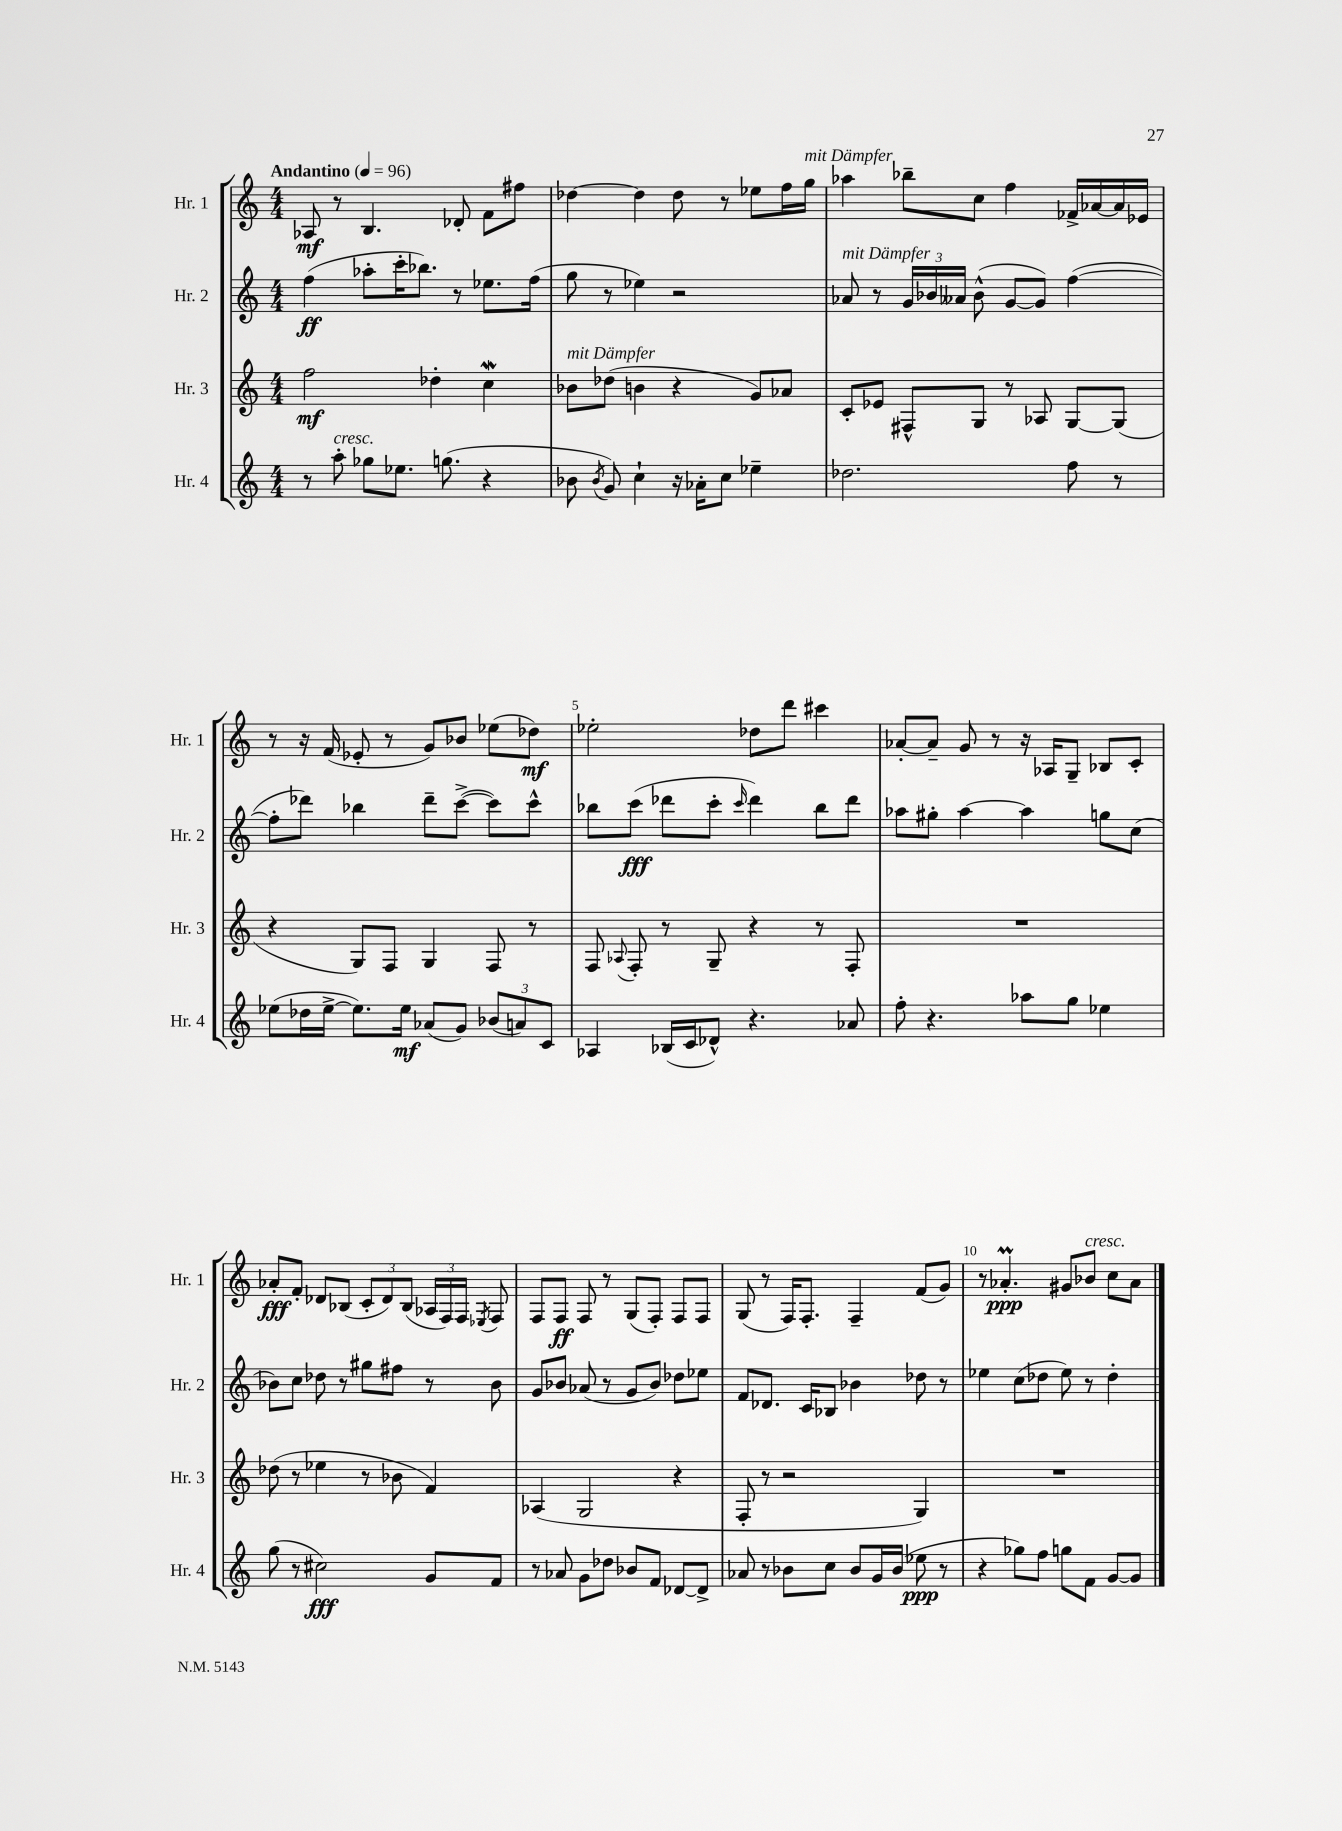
<<
\new StaffGroup <<
\new Staff = "s0" \with { instrumentName = "Hr. 1" shortInstrumentName = "Hr. 1" } {
    \clef treble \key c \major \numericTimeSignature \time 4/4 \tempo "Andantino" 4 = 96
    \autoBeamOff aes8\mf r8 b4. des'8-. f'8[ fis''8] |
    des''4~ des''4 des''8 r8 ees''8[ f''16 g''16]^\markup { \italic "mit Dämpfer" } |
    aes''4 bes''8[-- c''8] f''4 fes'16[-> aes'16~ aes'16 ees'16] |
    r8 r16 f'16( ees'8-. r8 g'8[) bes'8] ees''8[( des''8]\mf) |
    ees''2-. des''8[ d'''8] cis'''4 |
    aes'8[~-. aes'8]-- g'8 r8 r16 aes16[ g8]-- bes8[ c'8]-. |
    aes'8[-.\fff f'8]-. des'8[ bes8]( \tuplet 3/2 { c'8[-. des'8) bes8]( } \tuplet 3/2 { aes16[ f16) f16] } \acciaccatura { ees8 } f8 |
    f8[ f8]\ff f8 r8 g8[( f8]-.) f8[ f8] |
    g8( r8 f16[) f8.]-. f4-- f'8[( g'8]) |
    r8 aes'4.-.\prall\ppp gis'8[ bes'8]^\markup { \italic "cresc." } c''8[ aes'8] \bar "|." |
}
\new Staff = "s1" \with { instrumentName = "Hr. 2" shortInstrumentName = "Hr. 2" } {
    \clef treble \key c \major \numericTimeSignature \time 4/4
    \autoBeamOff f''4\ff( aes''8[-. c'''16-. bes''8.]) r8 ees''8.[ f''16]( |
    g''8 r8 ees''4) r2 |
    aes'8^\markup { \italic "mit Dämpfer" } r8 \tuplet 3/2 { g'16[ bes'16 aeses'16] } bes'8-^( g'8[~ g'8]) f''4~( |
    f''8[-. des'''8]) bes''4 des'''8[-- c'''8]~->( c'''8[) c'''8]-^ |
    bes''8[ c'''8]\fff( des'''8[ c'''8]-. \grace { c'''16 } des'''4) bes''8[ des'''8] |
    aes''8[ gis''8]-. aes''4~ aes''4 g''8[ c''8]( |
    bes'8[) c''8] des''8 r8 gis''8[ fis''8] r8 bes'8 |
    g'8[ bes'8] aes'8( r8 g'8[ bes'8]) des''8[ ees''8] |
    f'8[ des'8.] c'16[ bes8] bes'4 des''8 r8 |
    ees''4 c''8[( des''8] ees''8) r8 des''4-. \bar "|." |
}
\new Staff = "s2" \with { instrumentName = "Hr. 3" shortInstrumentName = "Hr. 3" } {
    \clef treble \key c \major \numericTimeSignature \time 4/4
    \autoBeamOff f''2\mf des''4-. c''4\mordent |
    bes'8[^\markup { \italic "mit Dämpfer" } des''8]( b'4 r4 g'8[) aes'8] |
    c'8[-. ees'8] fis8[-^ g8] r8 aes8 g8[~ g8]( |
    r4 g8[) f8] g4 f8 r8 |
    f8 \appoggiatura { aes8 } f8-. r8 g8-- r4 r8 f8-. |
    R1 |
    des''8( r8 ees''4 r8 bes'8 f'4) |
    aes4( g2 r4 |
    f8-. r8 r2 g4) |
    R1 \bar "|." |
}
\new Staff = "s3" \with { instrumentName = "Hr. 4" shortInstrumentName = "Hr. 4" } {
    \clef treble \key c \major \numericTimeSignature \time 4/4
    \autoBeamOff r8 a''8-.^\markup { \italic "cresc." } ges''8[ ees''8.] g''8.( r4 |
    bes'8 \acciaccatura { bes'8 } g'8) c''4-! r16 aes'16[-. c''8] ees''4-- |
    des''2. f''8 r8 |
    ees''8[( des''16 ees''16]~-> ees''8.[) ees''16]\mf aes'8[( g'8]) \tuplet 3/2 { bes'8[( a'8) c'8] } |
    aes4 bes16[( c'16 des'8]-^) r4. aes'8 |
    f''8-. r4. aes''8[ g''8] ees''4 |
    g''8( r8 cis''2\fff) g'8[ f'8] |
    r8 aes'8 g'8[ des''8] bes'8[ f'8] des'8[~ des'8]-> |
    aes'8 r8 bes'8[ c''8] bes'8[ g'16 bes'16]( ees''8\ppp r8 |
    r4 ges''8[) f''8] g''8[ f'8] g'8[~ g'8] \bar "|." |
}
>>
>>
\layout { \context { \Score \override BarNumber.break-visibility = ##(#f #t #t) barNumberVisibility = #(every-nth-bar-number-visible 5) } }
